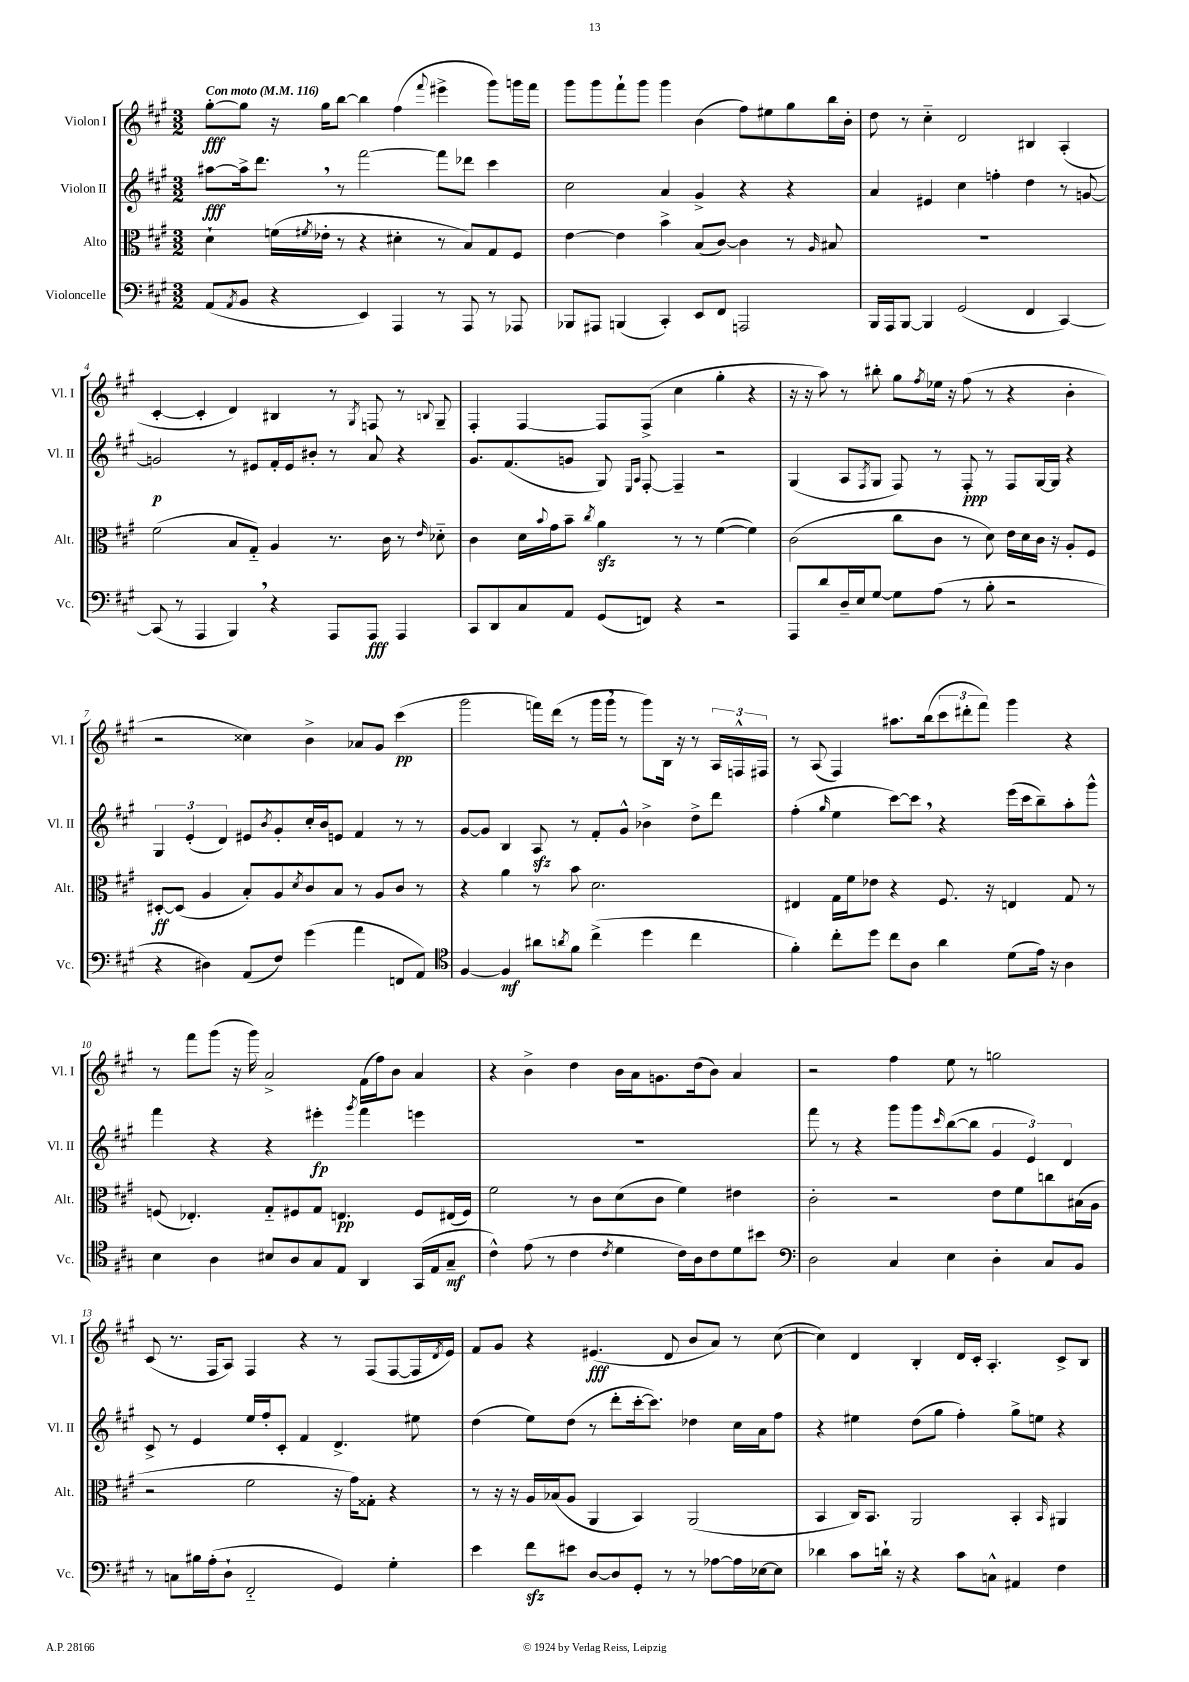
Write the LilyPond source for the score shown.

<<
\new StaffGroup <<
\new Staff = "s0" \with { instrumentName = "Violon I" shortInstrumentName = "Vl. I" } {
    \clef treble \key a \major \numericTimeSignature \time 3/2 \tempo "Con moto" 4 = 116
    gis''8~-.\fff gis''8 r16 gis''16 b''8~ b''4 fis''4( \appoggiatura { fis'''8 } eis'''4-> gis'''8) g'''16 fis'''16 |
    gis'''8 gis'''8 fis'''8-! gis'''8 gis'''4 b'4( fis''8) eis''8 gis''8 b''16 b'16-. |
    d''8 r8 cis''4-_ d'2 bis4 a4-.( |
    cis'4~-. cis'4-. d'4) bis4 r8 \acciaccatura { gis8 } f8 r8 \appoggiatura { b8 } gis8-- |
    fis4-. fis4~ fis8 fis8->( cis''4 gis''4-. r4 |
    r16 r16 a''8) r8 bis''8-. gis''8 \acciaccatura { fis''8 } ees''16 r16 fis''8( r8 r4 b'4-. |
    r2 cisis''4) b'4-> aes'8 gis'8 cis'''4\pp( |
    gis'''2 f'''16) d'''16( r8 gis'''16 gis'''16 \breathe r8 gis'''8) b16 r16 r8 \tuplet 3/2 { a16 f16-^ fis16 } |
    r8 a8( fis4) ais''8. b''16( \tuplet 3/2 { cis'''8 dis'''8-. fis'''8) } gis'''4 r4 |
    r8 fis'''8 gis'''8( r16 gis'''16) a'2-> fis'16( fis''16) b'8 a'4 |
    r4 b'4-> d''4 b'16 a'16 g'8. d''16( b'8) a'4 |
    r2 fis''4 e''8 r8 g''2 |
    cis'8( r8. fis16 a8) fis4 r4 r8 fis8( fis8~ fis16 \acciaccatura { d'8 } e'16) |
    fis'8 gis'8 r4 eis'4.\fff( d'8 b'8 a'8) r8 cis''8~( |
    cis''4) d'4 b4-. d'16 cis'16-. a4.-. cis'8-> b8 \bar "|." |
}
\new Staff = "s1" \with { instrumentName = "Violon II" shortInstrumentName = "Vl. II" } {
    \clef treble \key a \major \numericTimeSignature \time 3/2
    ais''8~\fff ais''16-> d'''8. \breathe r8 fis'''2~ fis'''8 des'''8 cis'''4 |
    cis''2 a'4 gis'4-> r4 r4 |
    a'4 eis'4 cis''4 f''4-. d''4 r8 g'8~ |
    g'2\p r8 eis'8 fis'16-. eis'16 bis'8-. r8 a'8 r4 |
    gis'8. fis'8.( g'8 gis8) \grace { e16 a16 } fis8~-. fis4-- r2 |
    gis4( a8 \acciaccatura { fis8 } gis8 fis8) r8 fis8-.\ppp r8 fis8 gis16~ gis16 r4 |
    \tuplet 3/2 { gis4 e'4-.( d'4) } eis'8 \acciaccatura { b'8 } gis'8-. cis''16-. b'16 e'8 fis'4 r8 r8 |
    gis'8~ gis'8 b4 a8\sfz r8 fis'8-. gis'8-^ bes'4-> d''8-> d'''8 |
    fis''4-.( \grace { gis''16 } e''4 cis'''8~) cis'''8 \breathe r4 e'''16( cis'''16 b''8--) a''8-. gis'''8-^ |
    fis'''4 r4 r4 eis'''4-.\fp \acciaccatura { gis'''8 } fis'''4 e'''4 |
    R1. |
    fis'''8 r8 r4 gis'''8 gis'''8 \grace { cis'''16 } b''8~( b''8 \tuplet 3/2 { gis'4 e'4) d'4 } |
    cis'8-> r8 e'4 e''16 fis''16-. cis'8-. fis'4 d'4.-> eis''8 |
    d''4( e''8) d''8( r8 d'''8-. cis'''16~-. cis'''8.) des''4 cis''16 a'16 fis''8 |
    r4 eis''4 d''8( gis''8 fis''4-.) gis''8-> e''8 r4 \bar "|." |
}
\new Staff = "s2" \with { instrumentName = "Alto" shortInstrumentName = "Alt." } {
    \clef alto \key a \major \numericTimeSignature \time 3/2
    d'4-! f'16( \acciaccatura { fis'8 } ees'16-. r8 r4 dis'4-. r8 b8) gis8 fis8 |
    e'4~ e'4 b'4-> b8( cis'8~) cis'4 r8 \grace { a16 } bis8 |
    R1. |
    fis'2( b8 gis8-_) a4 r8. cis'16 r8 \grace { e'16 } des'8-_ |
    cis'4 d'16 \appoggiatura { b'8 } gis'16 b'8-- \acciaccatura { cis''8 } a'4\sfz r8 r8 fis'4~( fis'4) |
    cis'2( cis''8 cis'8 r8 d'8) e'16 d'16 cis'16 r16 a8-. fis8 |
    dis8~-.\ff dis8( a4 b8-.) a8 \acciaccatura { d'8 } cis'8 b8 r8 a8 cis'8 r8 |
    r4 a'4 r8 b'8 d'2. |
    eis4 gis16 fis'16 ees'8 r4 fis8. r16 e4 gis8 r8 |
    f8( ees4.-.) gis8-_ fis8 gis8 e4.\pp fis8 eis16( fis16) |
    fis'2 r8 cis'8 d'8( cis'8 fis'4) eis'4 |
    cis'2-. r2 e'8 fis'8 c''8 bis16( a16 |
    r2 fis'2 r16 gis'16) gisis8-. r4 |
    r8 r16 r16 a16 bes16( a8 a,4 b,4) a,2( |
    b,4 cis16) b,8. a,2 b,4-. \grace { b,16 } ais,4 \bar "|." |
}
\new Staff = "s3" \with { instrumentName = "Violoncelle" shortInstrumentName = "Vc." } {
    \clef bass \key a \major \numericTimeSignature \time 3/2
    a,8( \acciaccatura { a,8 } b,8 r4 e,4) a,,4 r8 a,,8 r8 aes,,8 |
    bes,,8 ais,,8 b,,4( cis,4-.) e,8 fis,8 a,,2 |
    b,,16 a,,16 b,,8~ b,,4 gis,2( fis,4 cis,4~) |
    cis,8( r8 a,,4 b,,4) \breathe r4 a,,8 a,,8\fff a,,4 |
    cis,8 d,8 cis8 a,8 gis,8( f,8) r4 r2 |
    a,,8 d'8 d16-- e16 gis8~ gis8 a8( r8 b8-. r2 |
    r4 dis4) a,8( fis8) gis'4( a'4 f,8 a,8) |
    \clef tenor fis4~ fis4\mf ais'8 \acciaccatura { a'8 } fis'8 cis''4->( d''4 cis''4 |
    fis'4-.) cis''8-. d''8 cis''8 a8 a'4 d'8( e'16) r16 a4 |
    b4 a4 bis8 a8 gis8 e8 a,4 gis,16( e16 gis8--\mf |
    cis'4-^) e'8( r8 cis'4 \acciaccatura { cis'8 } d'4 cis'16) a16 cis'8 d'8 bis'8 |
    \clef bass d2 cis4 e4 d4-. cis8 b,8 |
    r8 c8 bis16 a16-.( d8-! fis,2-_ gis,4) gis4-. |
    e'4 fis'8\sfz eis'8 d8~ d8 gis,8-. r8 r8 aes8~ aes16 ees16~ ees8 |
    des'4 cis'8 d'16-! r16 r4 cis'8 c8-^ ais,4 fis4 \bar "|." |
}
>>
>>
